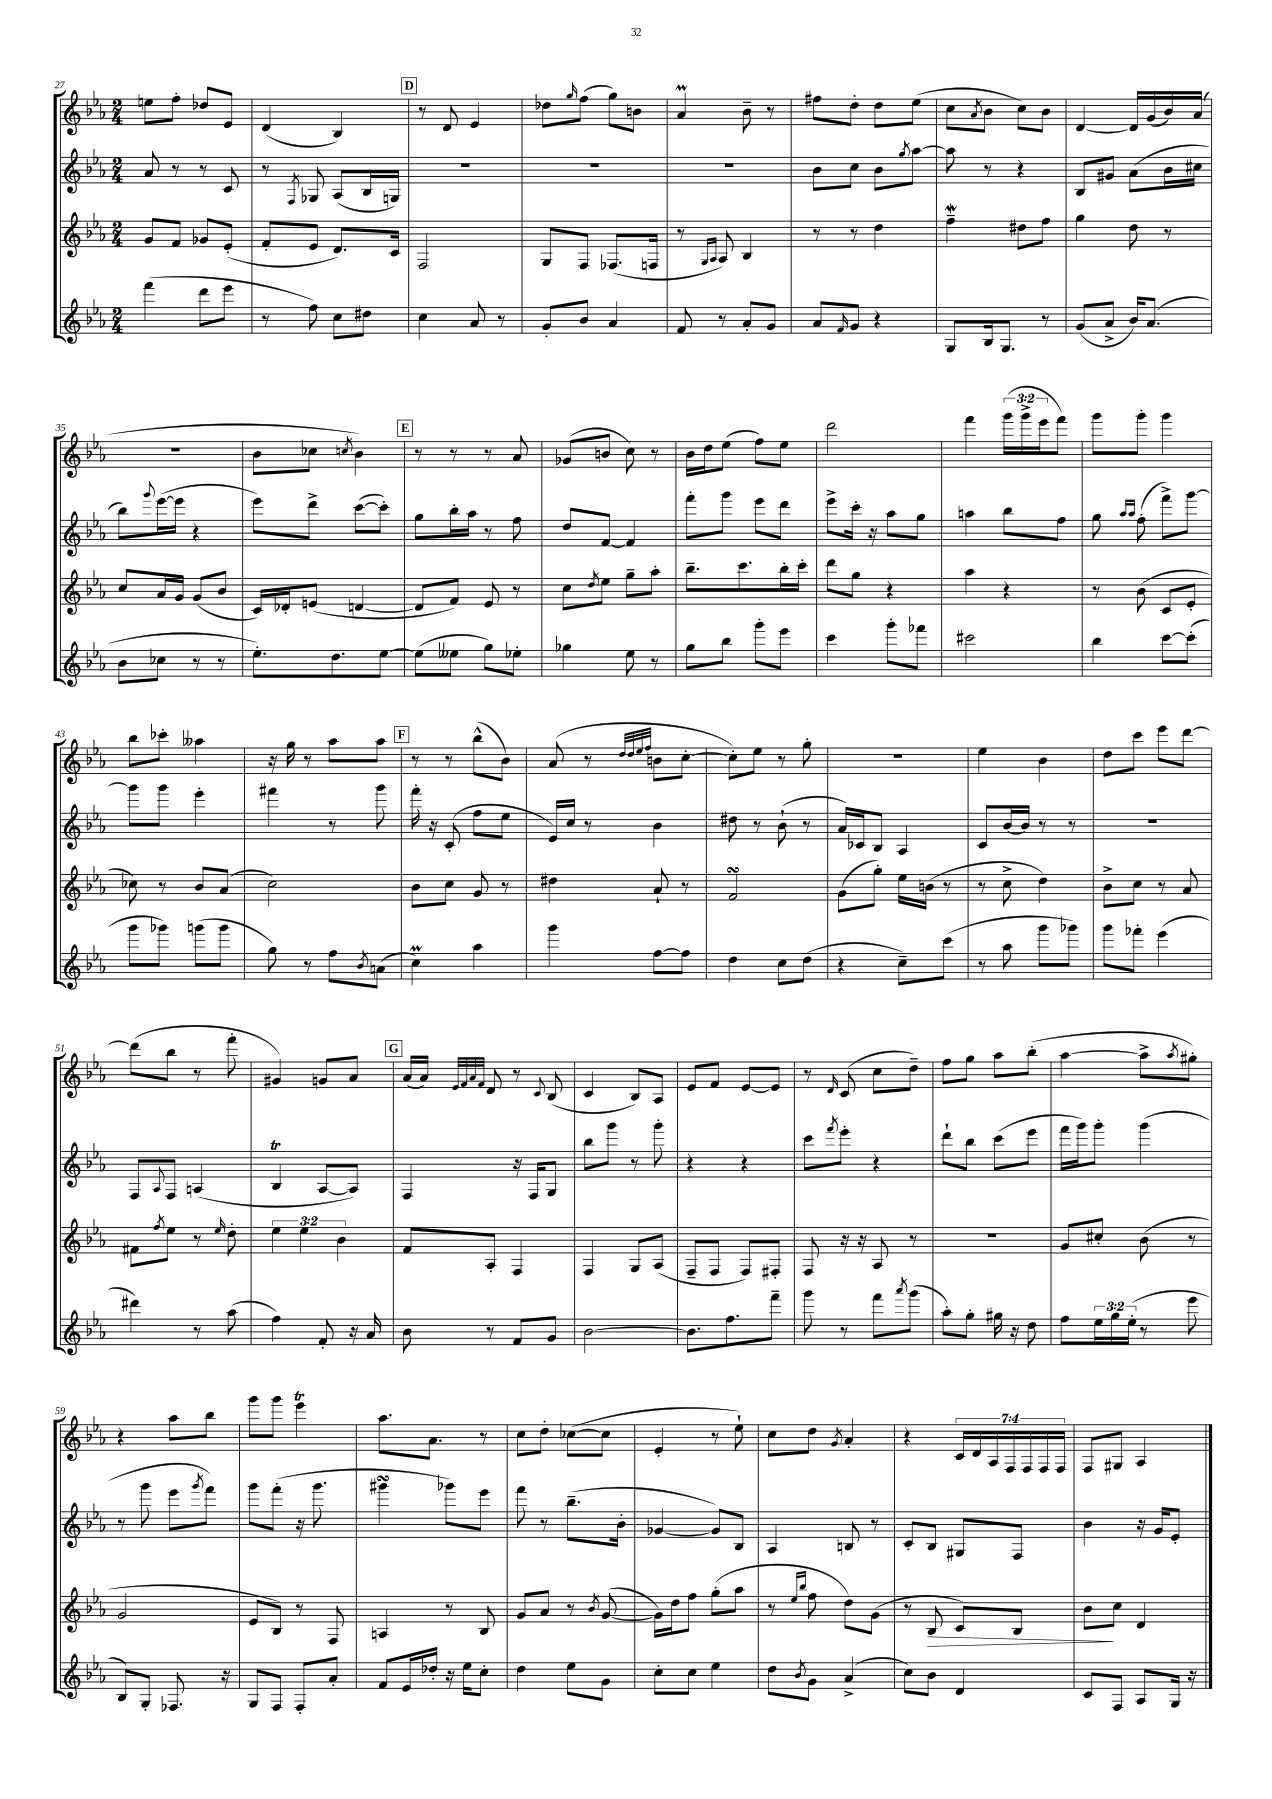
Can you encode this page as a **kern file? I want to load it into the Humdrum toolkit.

**kern	**kern	**kern	**kern
*staff4	*staff3	*staff2	*staff1
*clefG2	*clefG2	*clefG2	*clefG2
*k[b-e-a-]	*k[b-e-a-]	*k[b-e-a-]	*k[b-e-a-]
*M2/4	*M2/4	*M2/4	*M2/4
(4fff\	8g/L	8a-/	8ee\L
.	8f/J	8r	8ff'\J
8ddd\L	8g-/L	8r	8dd-/L
8eee-\J	(8e-'/J	8c/	8e-/J
=	=	=	=
8r	8f'/L	8r	(4d/
.	.	8qF/	.
8ff\)	8e-/J	8G-/	.
8cc\L	8.d/L)	(8A-/L	4B-/)
8dd#\J	.	16B-/L	.
.	16c/Jk	16G/JJ)	.
=	=	=	=
4cc\	2F/	2r	8r
.	.	.	8d/
8a-/	.	.	4e-/
8r	.	.	.
=	=	=	=
8g'/L	8G/L	2r	8dd-\L
.	.	.	16qqgg/
8b-/J	8F/J	.	(8ff\J
4a-/	(8.F-/L	.	8gg\L)
.	.	.	8b\J
.	16F/Jk	.	.
=	=	=	=
8f/	8r	2r	4a-/
.	16qqG/LL	.	.
.	16qqA-/JJ	.	.
8r	8A-/)	.	.
8a-'/L	4B-/	.	8b-~\
8g/J	.	.	8r
=	=	=	=
8a-/L	8r	8b-\L	8ff#\L
16qqf/	.	.	.
8g/J	8r	8cc\J	8dd'\J
4r	4dd\	8b-\L	8dd\L
.	.	8qgg/	.
.	.	[8aa-\J	(8ee-\J
=	=	=	=
8G/L	4ff~\	8aa-\]	8cc\L
.	.	.	8qa-/
16B-/k	.	8r	8b-\J
8.G/J	.	.	.
.	8dd#\L	4r	8cc\L)
8r	8ff\J	.	8b-\J
=	=	=	=
(8g/L	4gg\	8B-/L	[4d/
8a-^/J	.	8g#/J	.
16b-/LK)	8dd\	(8a-\L	16d/]LL
(8.a-/J	.	.	(16g/
.	8r	16b-\L	16b-/)
.	.	16cc#\JJ	(16a-/JJ
=	=	=	=
8b-\L	8cc/L	8bb-\L)	2r
.	.	8qqggg/	.
8cc-\J	16a-/L	([16eee-\L	.
.	16g/JJ	16eee-\]JJ	.
8r	(8g/L	4r	.
8r	8b-/J	.	.
=	=	=	=
8.ee-'\L)	16c/LL)	8eee-\L)	8b-\L
.	16d-'/J	.	.
.	(8e/J	8ddd^\J	8cc-\J
8.dd\	.	.	.
.	.	.	8qcc/
.	[4d/	([8ccc\L	4b-\)
[8ee-\J	.	8ccc'\]J)	.
=	=	=	=
(8ee-\]L	8d/]L	8gg\L	8r
8ee--\J	8f/J)	16bb-'\L	8r
.	.	16aa-\JJ	.
8gg\L)	8e-/	8r	8r
8ee-'\J	8r	8ff\	8a-/
=	=	=	=
4gg-\	8cc\L	8dd/L	(8g-/L
.	8qdd/	.	.
.	8ee-\J	[8f/J	8b/J
8ee-\	8gg~\L	4f/]	8cc\)
8r	8aa-'\J	.	8r
=	=	=	=
8gg\L	8.bb-~\L	8fff'\L	16b-\LL
.	.	.	16dd\J
8bb-\J	.	8ggg\J	(8ee-\J
.	8.ccc\	.	.
8ggg'\L	.	8eee-\L	8ff\L)
8eee-\J	16bb-'\L	8ddd\J	8ee-\J
.	16ccc'\JJ	.	.
=	=	=	=
4ccc\	8ddd\L	8eee-^\L	2ddd\
.	8gg\J	16ccc'\Jk	.
.	.	16r	.
8ggg'\L	4r	8aa-\L	.
8fff-\J	.	8gg\J	.
=	=	=	=
2ccc#\	4aa-\	4aa\	4fff\
.	4r	8bb-\L	(24ggg\LL
.	.	.	24ggg^\
.	.	.	24eee-\J
.	.	8ff\J	8fff\J)
=	=	=	=
4bb-\	8r	8gg\	8ggg\L
.	.	16qqaa-/LL	.
.	.	16qqaa-/JJ	.
.	(8b-\	(8ff'\	8ggg'\J
[8ccc\L	8c/L	8fff^\L)	4ggg\
(8ccc'\]J	8e-'/J	[8ggg\J	.
=	=	=	=
8ggg\L	8cc-\)	8ggg\]L	8bb-\L
8ggg-\J)	8r	8ggg\J	8ccc-'\J
(8ggg\L	8b-/L	4eee-'\	4aa--\
8ggg\J	(8a-/J	.	.
=	=	=	=
8gg\)	2cc\)	4fff#\	16r
.	.	.	16gg\
8r	.	.	8r
8ff\L	.	8r	8aa-\L
8qb-/	.	.	.
(8a\J	.	8ggg\	8aa-\J
=	=	=	=
4cc\)	8b-\L	16fff'\	8r
.	.	16r	.
.	8cc\J	(8c'/	8r
4aa-\	8g/	8ff\L	(8bb-^^\L
.	8r	8ee-\J	8b-\J)
=	=	=	=
4ggg\	4dd#\	16e-/LL)	(8a-/
.	.	16cc/JJ	.
.	.	8r	8r
.	.	.	32qqdd/LLL
.	.	.	32qqdd/
.	.	.	32qqee-/
.	.	.	32qqff/JJJ
[8ff\L	8a-`/	4b-\	8b\L
8ff\]J	8r	.	[8cc'\J
=	=	=	=
4dd\	2f/	8dd#\	8cc'\]L)
.	.	8r	8ee-\J
8cc\L	.	(8b-`\	8r
(8dd\J	.	8r	8gg'\
=	=	=	=
4r	(8g\L	16a-/LL)	2r
.	.	16c-/J	.
.	8gg'\J)	8B-/J	.
8cc~\L)	16ee-\LL	4A-/	.
.	(16b\JJ	.	.
(8ccc\J	8r	.	.
=	=	=	=
8r	8r	8c/L	4ee-\
8aa-\	8cc^\	[16b-/L	.
.	.	16b-/]JJ	.
8ggg\L	4dd\)	8r	4b-\
8ggg-\J)	.	8r	.
=	=	=	=
8ggg\L	8b-^\L	2r	8dd\L
8fff-'\J	8cc\J	.	8ccc\J
(4eee-\	8r	.	8eee-\L
.	8a-/	.	[8ddd\J
=	=	=	=
4ddd#\)	8f#\L	8F/L	(8ddd\]L
.	8qff/	8qqA-/	.
.	8ee-\J	8F/J	8bb-\J
8r	8r	(4A/	8r
.	16qqee-/	.	.
(8aa-\	8dd'\	.	8fff'\
=	=	=	=
4ff\)	6ee-\	4B-/	4g#/)
.	6ee-\	.	.
8f'/	.	[8A-/L	8g/L
.	6b-\	.	.
16r	.	8A-/]J)	8a-/J
16a-/	.	.	.
=	=	=	=
8b-\	8f/L	4F/	(16a-/LL
.	.	.	16a-/JJ)
.	.	.	32qqe-/LLL
.	.	.	32qqf/
.	.	.	32qqa-/
.	.	.	32qqf/JJJ
8r	8A-'/J	.	8d/
8f/L	4F/	16r	8r
.	.	16F/LK	.
.	.	.	8qqc/
8g/J	.	8G/J	(8B-/
=	=	=	=
[2b-\	4F/	8bb-\L	4c/
.	.	8ggg\J	.
.	8G/L	8r	8B-/L)
.	(8A-/J	8ggg'\	8A-/J
=	=	=	=
8.b-\]L	8F~/L	4r	8e-/L
.	8F/J	.	8f/J
8.ff\	.	.	.
.	8F/L)	4r	[8e-/L
8fff~\J	8F#'/J	.	8e-/]J
=	=	=	=
8ggg\	8F/	8ccc\L	8r
.	.	8qfff/	16qqd/
8r	16r	8eee-'\J	(8c/
.	16r	.	.
8fff\L	8A-/	4r	8cc\L
8qaaa-/	.	.	.
(8ggg\J	8r	.	8dd~\J)
=	=	=	=
8aa-'\L)	2r	8ddd`\L	8ff\L
8gg'\J	.	8bb-\J	8gg\J
16gg#\	.	(8ccc\L	8aa-\L
16r	.	.	.
8dd\	.	8eee-\J	(8bb-'\J
=	=	=	=
8ff\L	8g/L	16fff\LL	[4aa-\
.	.	16ggg\J)	.
24ee-\L	8cc#'/J	8ggg'\J	.
24gg\	.	.	.
(24ee-'\JJ	.	.	.
8r	(8b-\	(4ggg\	8aa-^\]L
.	.	.	8qaa-/
8eee-\	8r	.	8gg#'\J)
=	=	=	=
8B-/L)	2g/	8r	4r
8G'/J	.	8ggg\	.
8.F-/	.	8eee-\L	8aa-\L
.	.	8qggg/	.
.	.	8fff\J)	8bb-\J
16r	.	.	.
=	=	=	=
8G/L	8e-/L	8ggg\L	8ggg\L
8F/J	8B-/J)	(8fff'\J	8ggg\J
8F'/L	8r	16r	4eee-\
.	.	8.ggg\	.
8a-'/J	8F/	.	.
=	=	=	=
8f/L	4A/	4ggg#\	8.aa-\L
16e-/L	.	.	.
16dd-'/JJ	.	.	8.a-\J
16r	8r	8ggg-\L)	.
16ee-\LK	.	.	.
8cc'\J	8B-/	8eee-\J	8r
=	=	=	=
4dd\	8g/L	8fff\	8cc\L
.	8a-/J	8r	8dd'\J
8ee-\L	8r	(8.bb-~\L	([8cc-\L
.	8qb-/	.	.
8g\J	([8g/	.	8cc-\]J
.	.	16b-'\Jk	.
=	=	=	=
8cc'\L	16g\]LL)	[4g-/	4e-'/
.	16dd\J	.	.
8cc\J	8ff\J	.	.
4ee-\	(8gg'\L	8g-/]L)	8r
.	8aa-\J	8B-/J	8ee-`\)
=	=	=	=
8dd\L	8r	4A-/	8cc\L
.	16qqee-/LL	.	.
8qb-/	16qqbb-/JJ	.	.
8g\J	8ff\	.	8dd\J
.	.	.	8qg/
(4a-^/	8dd\L)	8B/	4a-'/
.	(8g\J	8r	.
=	=	=	=
8cc\L)	8r	8c'/L	4r
8b-\J	8B-/	8B-/J	.
4d/	8c/L)	8G#/L	28c/LL
.	.	.	28d/
.	.	.	28A-/
.	.	.	28F/
.	8B-/J	8F/J	.
.	.	.	28F/
.	.	.	28F/
.	.	.	28F/JJ
=	=	=	=
8c/L	8b-\L	4b-\	8F/L
8F/J	8cc\J	.	8G#/J
8A-/L	4d/	16r	4A-/
.	.	16g/LK	.
16G/Jk	.	8e-'/J	.
16r	.	.	.
==	==	==	==
*-	*-	*-	*-
